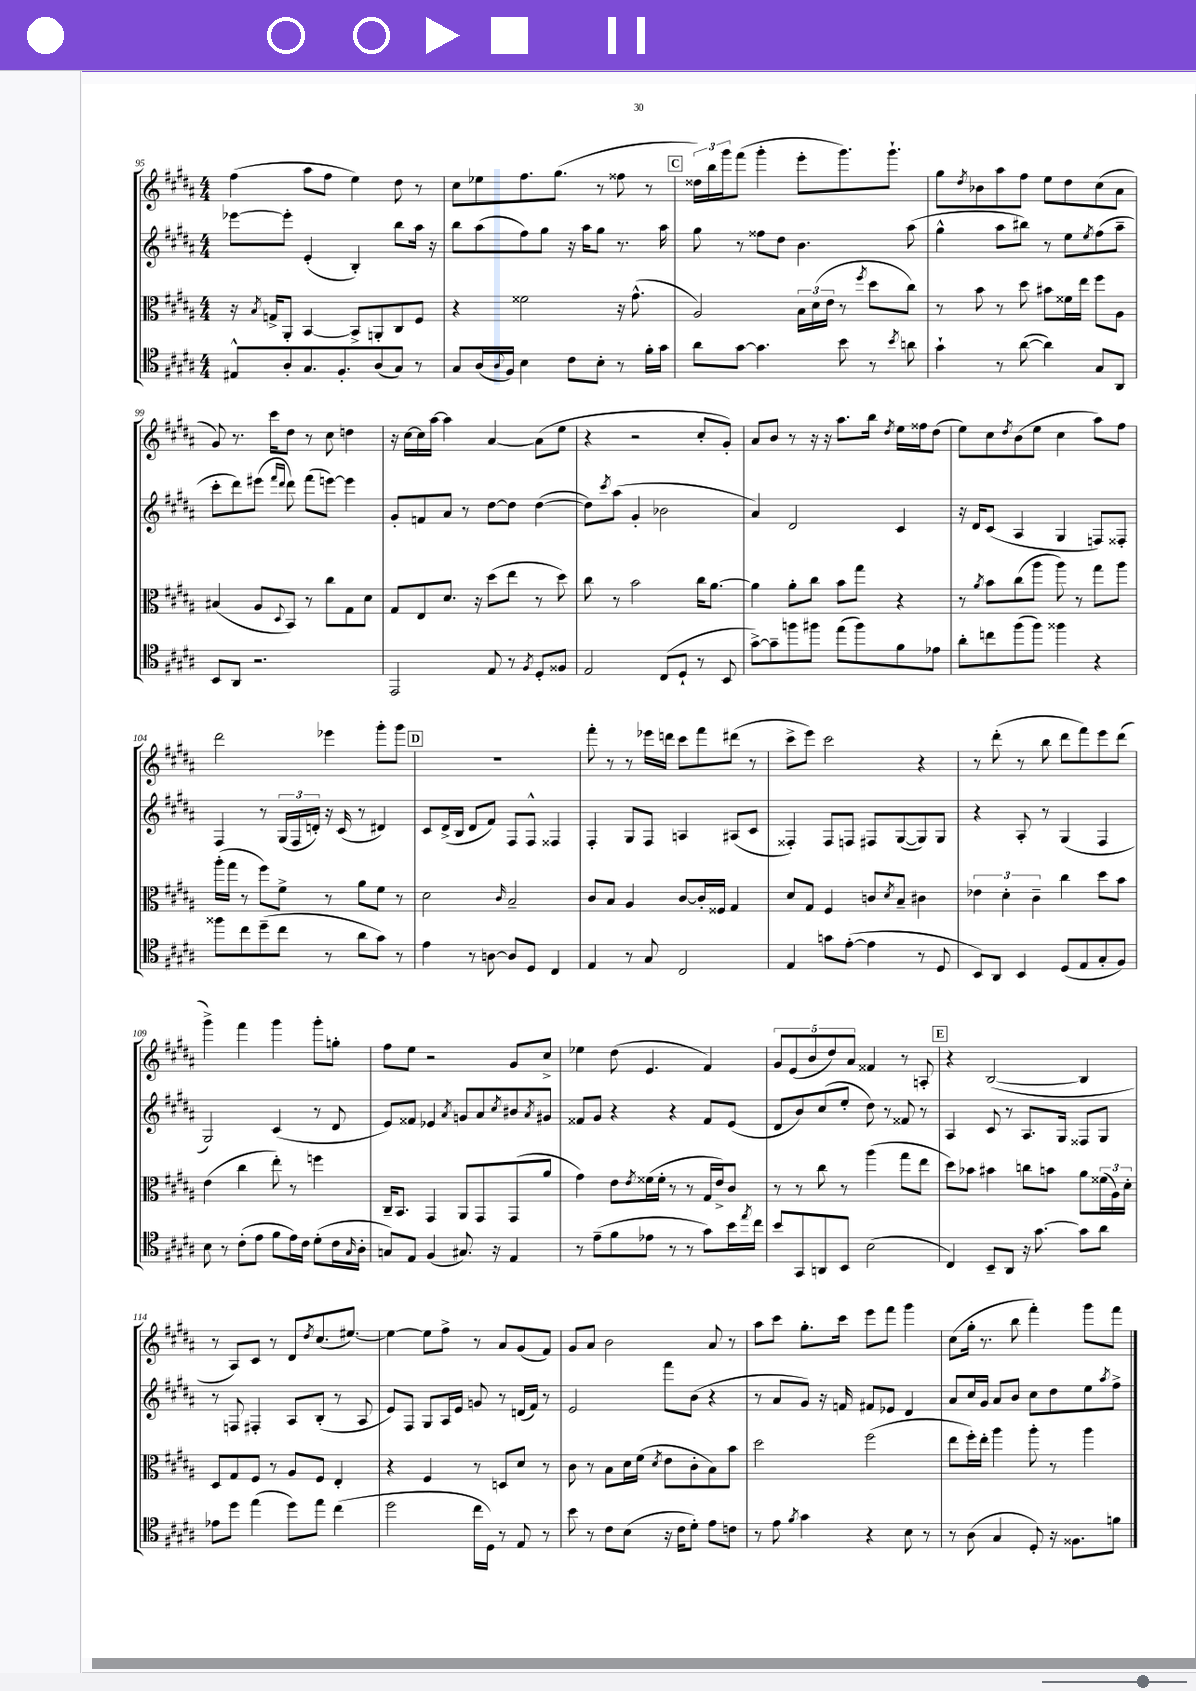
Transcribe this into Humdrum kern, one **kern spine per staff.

**kern	**kern	**kern	**kern
*part4	*part3	*part2	*part1
*staff4	*staff3	*staff2	*staff1
*clefC4	*clefC3	*clefG2	*clefG2
*k[f#c#g#d#a#]	*k[f#c#g#d#a#]	*k[f#c#g#d#a#]	*k[f#c#g#d#a#]
*M4/4	*M4/4	*M4/4	*M4/4
=95	=95	=95	=95
8E#X^^/L	16r	[8eee-X\L	(4ff#\
.	8qB/	.	.
.	16Gn^/KL	.	.
8A#'/	8AA#'/J	8eee-'\J]	.
8.G#/	[4BB/	(4e'/	8aa#\L
.	.	.	8ff#\J
8.F#'/	.	.	.
.	8BB^/L]	4B'/)	4ee\)
(8A#/	8AAn'/	.	.
8G#/J)	8C#/	8bb\L	8dd#\
8r	8F#/J	16aa#\Jk	8r
.	.	16r	.
=96	=96	=96	=96
8G#/L	4r	8bb\L	8cc#\L
(16A#/L	.	(8aa#\	8ee-X\
8qqA#/	.	.	.
16F#/JJ)	.	.	.
4B\	2f##X\	8ff#\)	8.ff#\
.	.	8gg#\J	.
.	.	.	(8.gg#\J
8c#\L	.	16r	.
.	.	16aa#\KL	.
8B'\J	.	8gg#\J	8r
8r	16r	8.r	8ff##X\
.	(8.g#^^\	.	.
16f#'\LL	.	.	8r
16g#\JJ	.	16aa#\	.
!!LO:REH:place=s1:t=C
=97	=97	=97	=97
8a#\L	2A#/)	8gg#\	24dd##X\LL)
.	.	.	24bb\
.	.	.	24ggg#\J
[8g#\J	.	8r	(8fff#\J
4.g#\]	.	8ff##X\L	4ggg#'\
.	.	8dd#\J	.
.	24B\LL	4.b\	8eee'\L
.	(24d#\	.	.
.	24e\JJ	.	.
8b\	8r	.	8.ggg#\)
.	8qff#/	.	.
8r	8dd#\L	.	.
.	.	.	8.ggg#`\J
8qb/	.	.	.
8an\	8cc#\J)	(8aa#\	.
=98	=98	=98	=98
4g#`\	8r	4gg#^^\	8gg#\L
.	.	.	8qdd#/
.	8b\	.	8b-X\
8r	8r	8aa#\L	8aa#\
([8a#\	8dd#\	8bb#X\J)	8ff#\J
4a#\])	8b#X\L	8r	8ee\L
.	16f##X\L	8ee\L	8dd#\
.	16ee\JJ	.	.
.	.	8qee/	.
8G#/L	8ff#\L	(8ff#\	(8cc#\
8AA#/J	8A#\J	8aa#~\J	8a#\J
!!LO:LB:g=z
=99	=99	=99	=99
8BB/L	(4B#X/	8ccc#'\L	8g#/)
8AA#/J	.	8ddd#\)	8.r
2.r	8A#/L	(8eee#X\J	.
.	.	.	16ccc#\KL
.	.	16qqfff#/LL	.
.	8qqD#/	16qqddd#/JJ	.
.	8BB/J)	8ddd#\)	8dd#\J
.	8r	(8fff#\L	8r
.	8cc#\L	[8eeen\J)	8cc#\
.	8G#\	4eee\]	4ddn\
.	8d#\J	.	.
=100	=100	=100	=100
2EE/	8G#/L	8g#'/L	16r
.	.	.	[16cc#\LL
.	8E/	8fn/	16cc#\]
.	.	.	[16aa#\JJ
.	8.d#/J	8a#/J	4aa#\]
.	.	8r	.
.	16r	.	.
8E/	(8dd#\L	[8dd#\L	[4a#/
8r	8ee\J	8dd#\J]	.
8qF#/	.	.	.
8D#'/L	8r	([4dd#\	(8a#\L]
8F##X/J	8dd#\)	.	8ee\J
=101	=101	=101	=101
2E/	8cc#\	8dd#\L])	4r
.	.	8qccc#/	.
.	8r	(8aa#\J	.
.	2b\	4g#'/	2r
(8C#/L	.	2b-X\	.
8D#`/J	.	.	.
8r	16cc#\KL	.	8cc#'/L
.	[8.a#\J	.	.
8BB/	.	.	8g#'/J)
=102	=102	=102	=102
[8g#^\L)	4a#\]	4a#/)	8a#/L
8g#~\]	.	.	8b/J
8ffn\	8a#'\L	2d#/	8r
8ff#X\J	8cc#\J	.	16r
.	.	.	16r
(8ee\L	8b\L	.	8.aa#\L
8ff#\)	8gg#\J	.	.
.	.	.	16bb\Jk
.	.	.	8qdd#/
8f#\	4r	4c#/	16ee\LL
.	.	.	16ff##X\J
8e-X\J	.	.	(8dd#\J
=103	=103	=103	=103
8a#'\L	8r	16r	8ee\L)
.	.	16d#/KL	.
.	8qa#/	.	.
8ccn\	8b\L	(8c#/J	8cc#\
.	.	.	8qdd#/
(8ff#\	(8cc#\	4A#/	(8b\
8ff#\J)	8aa#\J	.	8ee\J
4ff##X\	8aa#\)	4G#/	4cc#\
.	8r	.	.
4r	8gg#\L	8Fn/L)	8aa#\L)
.	8aa#\J	8F##X'/J	8ff#\J
!!LO:LB:g=z
=104	=104	=104	=104
8ff##X\L	(16aa#'\LL	4F#/	2ddd#\
.	16gg#\JJ	.	.
8cc#\	8r	.	.
(8dd#~\	8ff#\L)	8r	.
8cc#\J	8f#^\J	(24G#/LL	.
.	.	24F#/	.
.	.	24dn'/JJ)	.
8r	8r	16r	4eee-X\
.	.	(16c#/	.
8a#\L	8a#\L	8r	.
8g#\J)	8f#\J	4d#X/)	8ggg#'\L
8r	8r	.	8ggg#\J
!!LO:REH:place=s1:t=D
=105	=105	=105	=105
4e\	2d#\	8c#/L	1r
.	.	(16d#^/L	.
.	.	16B/JJ	.
8r	.	8d#/L	.
[8An\	.	8f#/J)	.
.	16qqc#/	.	.
8A/L]	2B~/	8F#/L	.
8D#/J	.	8F#^^/J	.
4C#/	.	4F##X/	.
=106	=106	=106	=106
4E/	8c#/L	4F#'/	8fff#'\
.	8B/J	.	8r
8r	4A#/	8G#/L	8r
8G#/	.	8F#/J	16eee-X\LL
.	.	.	16dddn\JJ
2C#/	[8c#/L	4An/	8ccc#\L
.	16c#'/L]	.	8fff#\
.	16F##X/JJ	.	.
.	4G#/	(8A#X/L	(8ddd#X\J
.	.	8c#/J	8r
=107	=107	=107	=107
4E/	8d#/L	4F##X'/)	8ccc#^\L
.	8G#/J	.	8eee\J)
8gn\L	4F#/	8F##/L	2ccc#\
([8e'\J	.	8Fn/J	.
4e\]	8cn/L	8F#X/L	.
.	8qd#/	.	.
.	8B~/J	([8G#/	.
8r	4c#X\	8G#/])	4r
8D#/	.	8G#/J	.
=108	=108	=108	=108
8BB/L)	6e-X\	4r	8r
8AA#/J	.	.	(8ddd#'\
.	6d#'\	.	.
4BB/	.	8A#'/	8r
.	6c#~\	.	.
.	.	8r	8bb\
(8D#/L	4cc#\	(4G#/	8ddd#\L
8E/	.	.	8fff#\)
8G#'/	8dd#\L	4F#/	8eee\
8F#/J)	8b\J	.	(8ddd#\J
!!LO:LB:g=z
=109	=109	=109	=109
8B\	(4e\	2G#/)	4ggg#^\)
8r	.	.	.
(8c#'\L	4cc#\	.	4fff#\
8e\J	.	.	.
8f#\L	8ee'\)	(4c#/	4ggg#\
16e\L)	8r	.	.
16c#\JJ	.	.	.
(8d#'\L	4ffn\	8r	8ggg#'\L
16c#\L	.	8d#/	8ggn'\J
16qqG#/	.	.	.
16A#'\JJ	.	.	.
=110	=110	=110	=110
8Gn/L)	16C#~/KL	8e/L)	8ff#\L
.	8.BB/J	.	.
8E/J	.	8f##X/J	8ee\J
(4F#/	4GG#/	4e-X/	2r
.	.	8qa#/	.
8.G#X/)	8AA#/L	8gn/L	.
.	8GG#/	8a#/	.
16r	.	.	.
.	.	8qcc#/	.
4E/	(8GG#/	8b#X/	8g#/L
.	.	8qa#/	.
.	8a#/J	8g#X/J	8cc#^/J
=111	=111	=111	=111
8r	4g#\)	8f##X/L	4ee-X\
(8e~\L	.	8g#/J	.
8f#\	8e\L	4r	(8dd#\
.	8qe/	.	.
8e-X\J	(16f##X\L	.	4.e/
.	16f##'\JJ	.	.
8r	8r	4r	.
8r	8r	.	.
8g#\L)	16G#/LL	8f##/L	4f#/)
.	16e^/J)	.	.
16b\L	8c#/J	(8e/J	.
8qee/	.	.	.
16cc#\JJ	.	.	.
=112	=112	=112	=112
8b/L	8r	8d#/L	10g#/L
.	.	.	(10e/
8GG#/	8r	8b/)	.
.	.	.	10b/
8AAn/	8cc#\	(8cc#/	.
.	.	.	10dd#/)
8BB/J	8r	8ee'/J	.
.	.	.	10a#/J
(2B\	(4aa#\	8dd#\)	4f##X/
.	.	8r	.
.	8gg#\L	8f##X/	8r
.	8ee\J	8r	8An'/
!!LO:REH:place=s1:t=E
=113	=113	=113	=113
4C#/)	8dd#\L)	4A#/	4r
.	8b-X\J	.	.
8BB~/L	4b#X\	8c#/	([2B/
8AA#/J	.	8r	.
16r	8ccn\L	8.A#/L	.
[8.g#\	.	.	.
.	8bn\J	.	.
.	.	16G#/Jk	.
8g#\L]	8a#\L	8F##X/L	4B/]
8a#\J	(24f##X\L	8G#/J	.
.	24A#\)	.	.
.	24d#'\JJ	.	.
!!LO:LB:g=z
=114	=114	=114	=114
8e-X\L	8D#/L	8r	8r
8dd#\J	8G#/	8Fn/	8A#/L)
(4ee\	8F#/J	4F#X'/	8c#/J
.	8r	.	8r
8dd#\L)	8A#/L	8A#/L	8d#/L
.	.	.	8qdd#/
8ee\J	8F#/J	(8B'/J	(8.cc#/
(4cc#\	4E'/	8r	.
.	.	.	[8.ee#X/J)
.	.	8A#/	.
=115	=115	=115	=115
2dd#\	4r	8e/L)	4ee#\_
.	.	8F#/J	.
.	4F#/	8G#/L	8ee#\L]
.	.	16A#/L	8ff#^\J
.	.	16e/JJ	.
16cc#\LL	8r	8gn/	8r
16D#\JJ)	.	.	.
8r	8Dn/L	8r	8a#/L
8E/	8d#/J	(16dn/LL	(8g#/
.	.	16f#/JJ)	.
8r	8r	8r	8f#/J)
=116	=116	=116	=116
8b\	8c#\	2e/	8g#/L
8r	8r	.	8a#/J
8c#\L	8B\L	.	2b\
(8B\J	16d#\L	.	.
.	(16f#\JJ	.	.
.	8qd#/	.	.
16r	8e\L	8fff#\L	.
16c#\KL	.	.	.
8d#'\J)	8c#'\	(8b\J	.
8e\L	8B\)	4r	8a#/
8cn\J	8b\J	.	8r
=117	=117	=117	=117
8r	2dd#\	8r	8aa#\L
8e\	.	8a#/L	8ccc#\J
8qf#/	.	.	.
4g#\	.	8g#/J)	8.gg#'\L
.	.	16r	.
.	.	16fn/	16ccc#\Jk
4r	(2ff#\	8f#X/L	8eee\L
.	.	8e-X/J	8fff#\J
8B\	.	4d#/	4ggg#\
8r	.	.	.
=118	=118	=118	=118
8r	8ee\L	8a#/L	(8cc#\L
(8A#\	16ff#'\L)	16cc#/L	16gg#'\Jk
.	16ee'\JJ	16g#/JJ	8.r
4G#/	4aa#\	8a#/L	.
.	.	8b/J	8bb\
8D#'/)	8aa#'\	8cc#\L	4fff#'\)
16r	8r	8dd#\	.
8.F##X\L	.	.	.
.	4aa#\	8ee\	8ggg#\L
.	.	8qaa#/	.
8fn\J	.	8ff#^\J	8fff#\J
==	==	==	==
*-	*-	*-	*-
